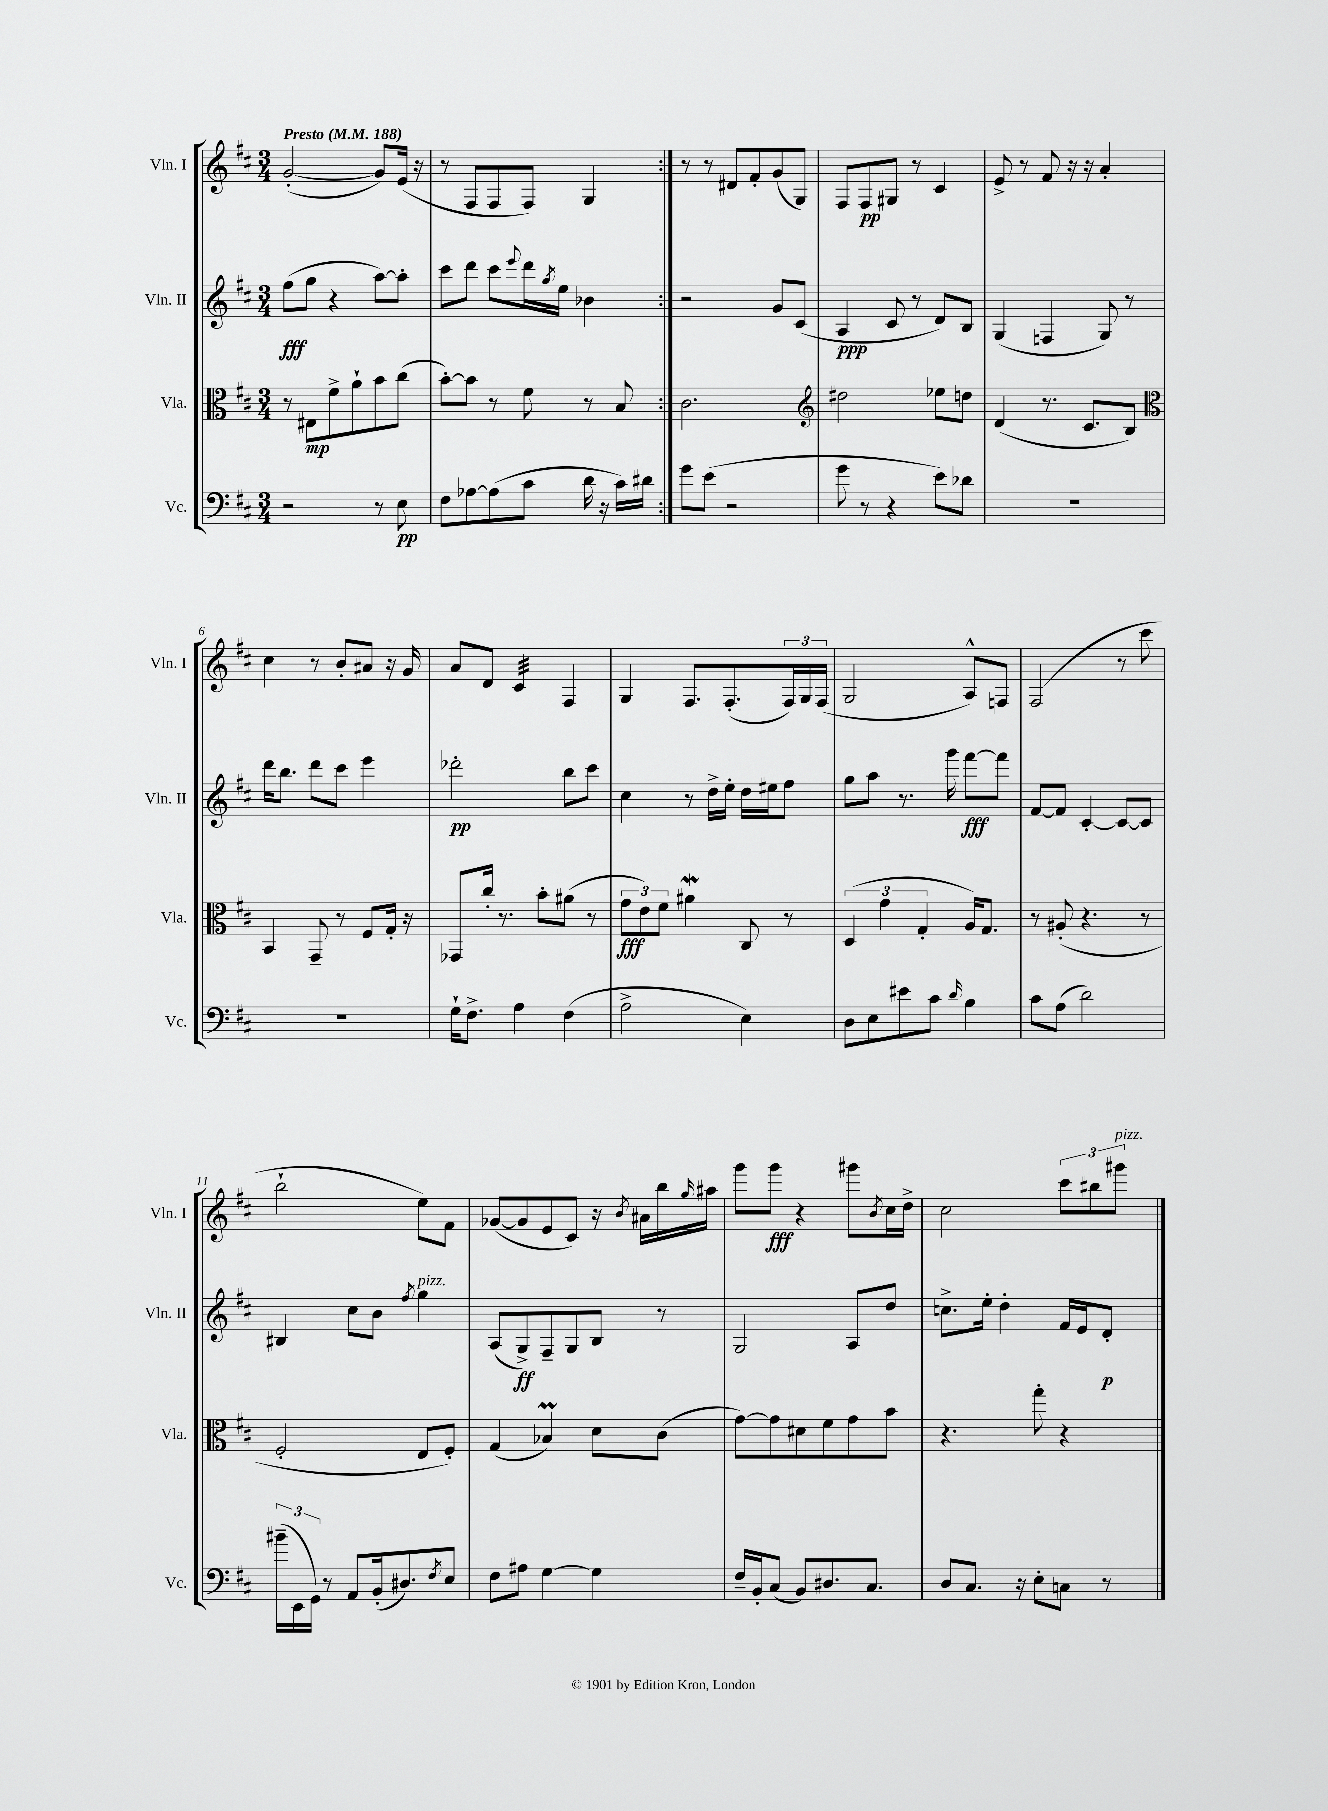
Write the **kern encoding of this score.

**kern	**kern	**kern	**kern
*staff4	*staff3	*staff2	*staff1
*clefF4	*clefC3	*clefG2	*clefG2
*k[f#c#]	*k[f#c#]	*k[f#c#]	*k[f#c#]
*M3/4	*M3/4	*M3/4	*M3/4
*MM188	*MM188	*MM188	*MM188
2r	8r	(8ff#	([2g'
.	8E#	8gg	.
.	8f#^	4r	.
.	8a`	.	.
8r	8b	[8aa)	8g])
8E	(8cc#	8aa']	(16e
.	.	.	16r
=	=	=	=
8F#	[8b')	8ccc#	8r
[8A-	8b]	8ddd	8F#
(8A-]	8r	8ccc#	8F#
.	.	8qqeee	.
8c#	8f#	16ddd	8F#)
.	.	8qgg	.
.	.	16ee	.
16d	8r	4b-	4G
16r	.	.	.
16c#)	8B	.	.
16d#	.	.	.
=:|!	=:|!	=:|!	=:|!
8g	2.c#	2r	8r
(8e	.	.	8r
2r	.	.	8d#
.	.	.	8f#'
.	.	8g	(8g
.	.	(8c#	8G)
=	=	=	=
*	*clefG2	*	*
8g	2dd#	4A	8F#
8r	.	.	8F#
4r	.	8c#	8G#
.	.	8r	8r
8e)	8ee-	8d)	4c#
8d-	8dd	8B	.
=	=	=	=
2.r	(4d	(4G	8e^
.	.	.	8r
.	8.r	4F	8f#
.	.	.	16r
.	8.c#	.	16r
.	.	8G)	4a'
.	8B)	8r	.
=	=	=	=
*	*clefC3	*	*
2.r	4BB	16ddd	4cc#
.	.	8.bb	.
.	8GG~	8ddd	8r
.	8r	8ccc#	8b'
.	8F#	4eee	8a#
.	16G'	.	16r
.	16r	.	16g
=	=	=	=
16G`	8GG-	2ddd-'	8a
8.F#^	.	.	.
.	16cc#'	.	8d
.	8.r	.	.
4A	.	.	4c#
.	8b'	.	.
(4F#	(8a#	8bb	4F#
.	8r	8ccc#	.
=	=	=	=
2A^	12g	4cc#	4G
.	12e)	.	.
.	12f#	.	.
.	4a#	8r	8.F#
.	.	16dd^	.
.	.	16ee'	(8.F#'
4E)	8C#	16dd	.
.	.	16ee#	.
.	8r	8ff#	24F#)
.	.	.	24G
.	.	.	(24F#
=	=	=	=
8D	(6D	8gg	2G
8E	.	8aa	.
.	6g	.	.
8e#	.	8.r	.
.	6G'	.	.
8c#	.	.	.
.	.	16ggg	.
16qqd	.	.	.
4B	16A)	[8fff#	8A^^)
.	8.G	.	.
.	.	8fff#]	8F
=	=	=	=
8c#	8r	[8f#	(2F#
(8A	(8A#'	8f#]	.
2d)	4.r	[4c#'	.
.	.	8c#_	8r
.	8r	8c#]	8ccc#
=	=	=	=
(24b#~	2F#'	4B#	2bb`
24EE	.	.	.
24GG)	.	.	.
8r	.	.	.
8AA	.	8cc#	.
(16BB'	.	8b	.
8.D#)	.	.	.
.	.	8qff#	.
.	8E	4gg	8ee)
8qF#	.	.	.
8E	8F#')	.	8f#
=	=	=	=
8F#	(4G	(8A	([8g-
8A#	.	8G^)	8g-]
[4G	4B-)	8F#~	8e
.	.	8G	8c#)
4G]	8d	8B	16r
.	.	.	8qb
.	.	.	16a#
.	(8c#	8r	16bb
.	.	.	16qqgg
.	.	.	16aa#
=	=	=	=
16F#~	[8g)	2G	8ggg
16BB'	.	.	.
(8C#	8g]	.	8ggg
8BB)	8d#	.	4r
8.D#	8f#	.	.
.	8g	8A	8ggg#
8.C#	.	.	.
.	.	.	8qb
.	8b	8dd	16cc#
.	.	.	16dd^
=	=	=	=
8D	4.r	8.cc^	2cc#
8.C#	.	.	.
.	.	16ee'	.
.	.	4dd'	.
16r	.	.	.
8E'	8gg'	.	.
8C	4r	16f#	12ccc#
.	.	16e	.
.	.	.	12bb#
8r	.	8d'	.
.	.	.	12ggg#
==	==	==	==
*-	*-	*-	*-
